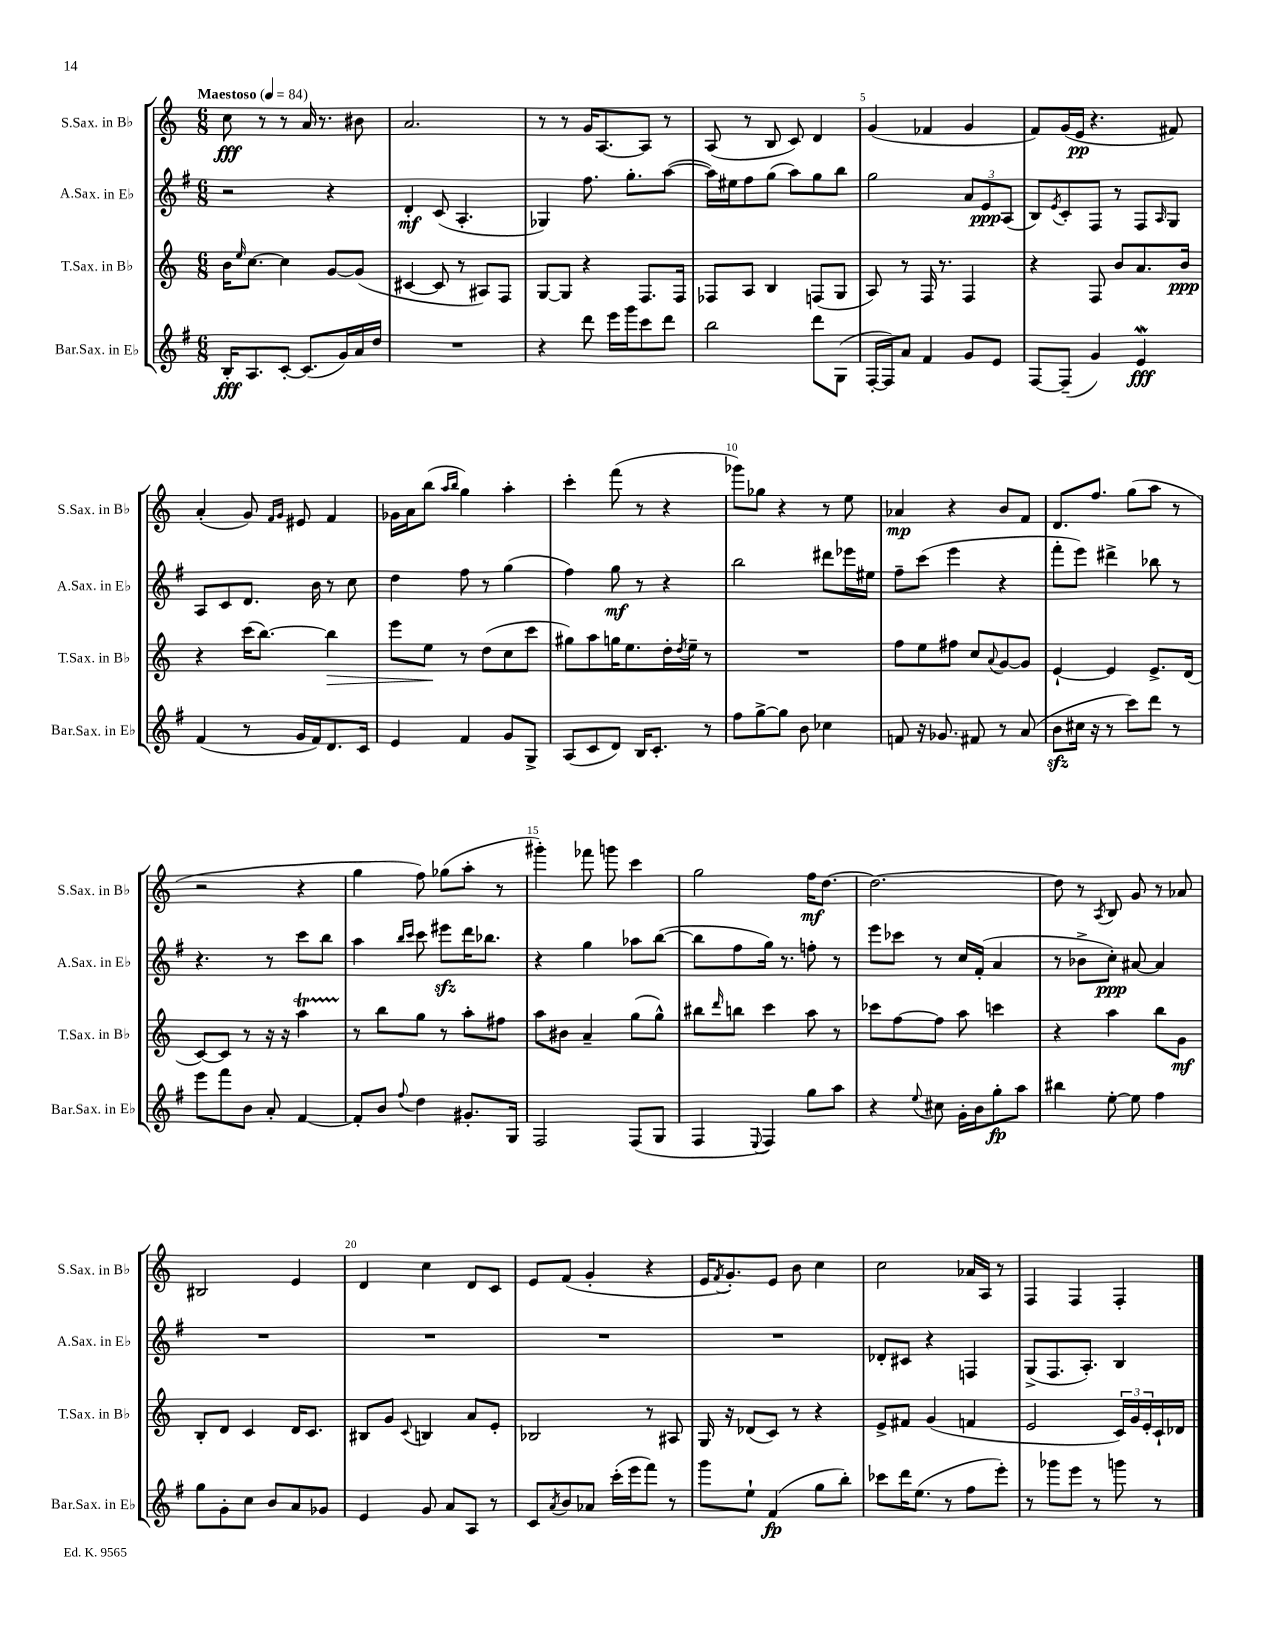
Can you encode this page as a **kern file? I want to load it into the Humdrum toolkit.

**kern	**kern	**kern	**kern
*staff4	*staff3	*staff2	*staff1
*clefG2	*clefG2	*clefG2	*clefG2
*k[f#]	*k[]	*k[f#]	*k[]
*M6/8	*M6/8	*M6/8	*M6/8
*MM84	*MM84	*MM84	*MM84
16B'/LK	16b\LK	2r	8cc\
.	16qqee/	.	.
8.A/	[8.cc\J	.	.
.	.	.	8r
[8c'/J	4cc\]	.	8r
(8.c/]L	.	.	16a/
.	.	.	8.r
.	[8g/L	4r	.
16g/L)	.	.	.
16a/	(8g/]J	.	8b#\
16dd/JJ	.	.	.
=	=	=	=
2.r	[4c#/	4d'/	2.a/
.	8c#/]	(8c/	.
.	8r	4.A'/	.
.	8A#/L)	.	.
.	8F/J	.	.
=	=	=	=
4r	[8G/L	4G-/)	8r
.	8G/]J	.	8r
8ddd\	4r	8.ff#\	16g/LK
.	.	.	[8.A/
16eee\LL	.	.	.
16ggg\J	.	8.gg'\L	.
8ccc\	8.F/L	.	8A/]J
8ddd\J	.	([8aa\J	8r
.	16F/Jk	.	.
=	=	=	=
2bb\	8F-/L	16aa\]LL)	(8A/
.	.	16ee#\J	.
.	8A/J	8ff#\	8r
.	4B/	(8gg\J	8B/
.	.	8aa\L)	8c/)
8ddd\L	(8F/L	8gg\	4d/
(8G\J	8G/J	8bb\J	.
=	=	=	=
[16F#'/LL	8A/)	2gg\	(4g/
16F#/]J)	.	.	.
8a/J	8r	.	.
4f#/	16F/	.	4f-/
.	8.r	.	.
8g/L	4F/	12a/L	4g/
.	.	12e/	.
8e/J	.	.	.
.	.	(12A/J	.
=	=	=	=
[8F#/L	4r	8B/L)	8f/L)
.	.	8qe/	.
(8F#~/]J	.	8c'/	(16g/L
.	.	.	16e/JJ
4g/)	8F/	8F#/J	4.r
.	8b/L	8r	.
4e/	8.a/	8F#/L	.
.	.	16qqA/	.
.	.	8G/J	8f#/)
.	16b/Jk	.	.
=	=	=	=
(4f#/	4r	8A/L	(4a'/
.	.	8c/	.
8r	(16ccc\LK	8.d/J	8g/)
.	[8.bb\J)	.	.
.	.	.	16qqf/LL
.	.	.	16qqg/JJ
16g/LL	.	.	8e#/
16f#/J)	.	16b\	.
8.d/	4bb\]	8r	4f/
.	.	8cc\	.
16c/Jk	.	.	.
=	=	=	=
4e/	8eee\L	4dd\	16g-\LL
.	.	.	16a\J
.	8ee\J	.	(8bb\J
.	.	.	16qqaa/LL
.	.	.	16qqbb/JJ
4f#/	8r	8ff#\	4gg\)
.	(8dd\L	8r	.
8g/L	8cc\	(4gg\	4aa'\
8G^/J	8ccc\J	.	.
=	=	=	=
(8A/L	8gg#\L)	4ff#\)	4ccc'\
8c/	8aa\	.	.
8d/J)	16gg\K	8gg\	(8fff\
.	8.ee\	.	.
16B/LK	.	8r	8r
8.c'/J	.	.	.
.	16dd'\L	4r	4r
.	8qdd/	.	.
.	16ee~\JJ	.	.
8r	8r	.	.
=	=	=	=
8ff#\L	2.r	2bb\	8ggg-\L)
[8gg^\	.	.	8gg-\J
8gg\]J	.	.	4r
8b\	.	.	.
4cc-\	.	8ddd#\L	8r
.	.	16eee-\L	8ee\
.	.	16ee#\JJ	.
=	=	=	=
8f/	8ff\L	8ff#~\L	4a-/
16r	8ee\	(8ccc\J	.
8.g-/	.	.	.
.	8ff#\J	4eee\	4r
8f#/	8cc/L	.	.
.	8qqa/	.	.
8r	[8g/	4r	8b/L
(8a/	8g/]J	.	8f/J
=	=	=	=
8b\L	[4e`/	8fff#'\L	8.d/L
16cc#\Jk	.	8eee\J)	.
16r	.	.	8.ff/J
8r	4e/]	4ddd#^\	.
8ccc\L)	.	.	(8gg\L
8ddd\J	8.e^/L	8bb-\	8aa\J
8r	.	8r	8r
.	(16d/Jk	.	.
=	=	=	=
8eee\L	[8c/L)	4.r	2r
8fff#\	8c/]J	.	.
8b\J	8r	.	.
8a'/	16r	8r	.
.	16r	.	.
[4f#/	4aa\	8ccc\L	4r
.	.	8bb\J	.
=	=	=	=
8f#'/]L	8r	4aa\	4gg\
8b/J	8bb\L	.	.
.	.	16qqbb/LL	.
8qqff#/	.	16qqccc/JJ	.
4dd\	8gg\J	8ccc\	8ff\)
.	8r	8eee#\L	(8gg-\L
8.g#'/L	8aa'\L	16ddd\K	8aa'\J
.	.	8.bb-\J	.
.	8ff#\J	.	8r
16G/Jk	.	.	.
=	=	=	=
2F#/	8aa\L	4r	4ggg#'\)
.	8b#\J	.	.
.	4a~/	4gg\	8fff-\
.	.	.	8ggg\
(8F#/L	(8gg\L	8aa-\L	4ccc\
8G/J	8gg^^\J)	([8bb\J	.
=	=	=	=
4F#/	8bb#\L	8bb\]L	2gg\
.	16qqddd/	.	.
.	8bb\J	8ff#\	.
8qqE/	.	.	.
4F#/)	4ccc\	16gg\Jk)	.
.	.	8.r	.
8gg\L	8aa\	8ff'\	16ff\LK
.	.	.	[8.dd\J
8aa\J	8r	8r	.
=	=	=	=
4r	8ccc-\L	8eee\L	2.dd\_
.	[8ff\	8ccc-\J	.
8qqee/	.	.	.
8cc#\	8ff\]J	8r	.
16g'\LL	8aa\	16cc/LL	.
16b\J	.	(16f#'/JJ	.
8gg'\	4ccc\	4a/	.
8aa\J	.	.	.
=	=	=	=
4bb#\	4r	8r	8dd\]
.	.	8b-^\L	8r
.	.	.	8qA/
[8ee'\	4aa\	8cc'\J)	8B/
8ee\]	.	[8a#/	8g/
4ff#\	8bb\L	4a#/]	8r
.	8g\J	.	8a-/
=	=	=	=
8gg\L	8B'/L	2.r	2B#/
8g'\	8d/J	.	.
8cc\J	4c/	.	.
8b/L	.	.	.
8a/	16d/LK	.	4e/
.	8.c/J	.	.
8g-/J	.	.	.
=	=	=	=
4e/	8B#/L	2.r	4d/
.	8g/J	.	.
.	8qqc/	.	.
8g/	4B/	.	4cc\
8a/L	.	.	.
8A/J	8a/L	.	8d/L
8r	8e'/J	.	8c/J
=	=	=	=
8c/L	2B-/	2.r	8e/L
8qa/	.	.	.
8b/	.	.	(8f/J
8a-/J	.	.	4g'/
(16ccc'\LL	.	.	.
16eee\J	.	.	.
8fff#\J)	8r	.	4r
8r	8A#/	.	.
=	=	=	=
8ggg\L	16G/	2.r	16e/LK
.	.	.	8qf/
.	16r	.	8.g'/)
8ee`\J	(8d-/L	.	.
(4f#/	8c/J)	.	8e/J
.	8r	.	8b\
8gg\L	4r	.	4cc\
8bb'\J)	.	.	.
=	=	=	=
8ccc-\L	8e^/L	8d-'/L	2cc\
16ddd\K	8f#/J	8c#/J	.
(8.ee\J	.	.	.
.	(4g/	4r	.
8r	.	.	.
8ff#\L	4f/	4F/	16a-/LL
.	.	.	16A/JJ
8eee'\J)	.	.	8r
=	=	=	=
8r	2e/	(8G^/L	4F/
8ggg-\L	.	8.F#/	.
8eee\J	.	.	4F/
.	.	8.A'/J)	.
8r	.	.	.
8ggg\	24c/LL)	4B/	4F'/
.	24g/	.	.
.	24e'/	.	.
8r	16c`/	.	.
.	16d-/JJ	.	.
==	==	==	==
*-	*-	*-	*-
